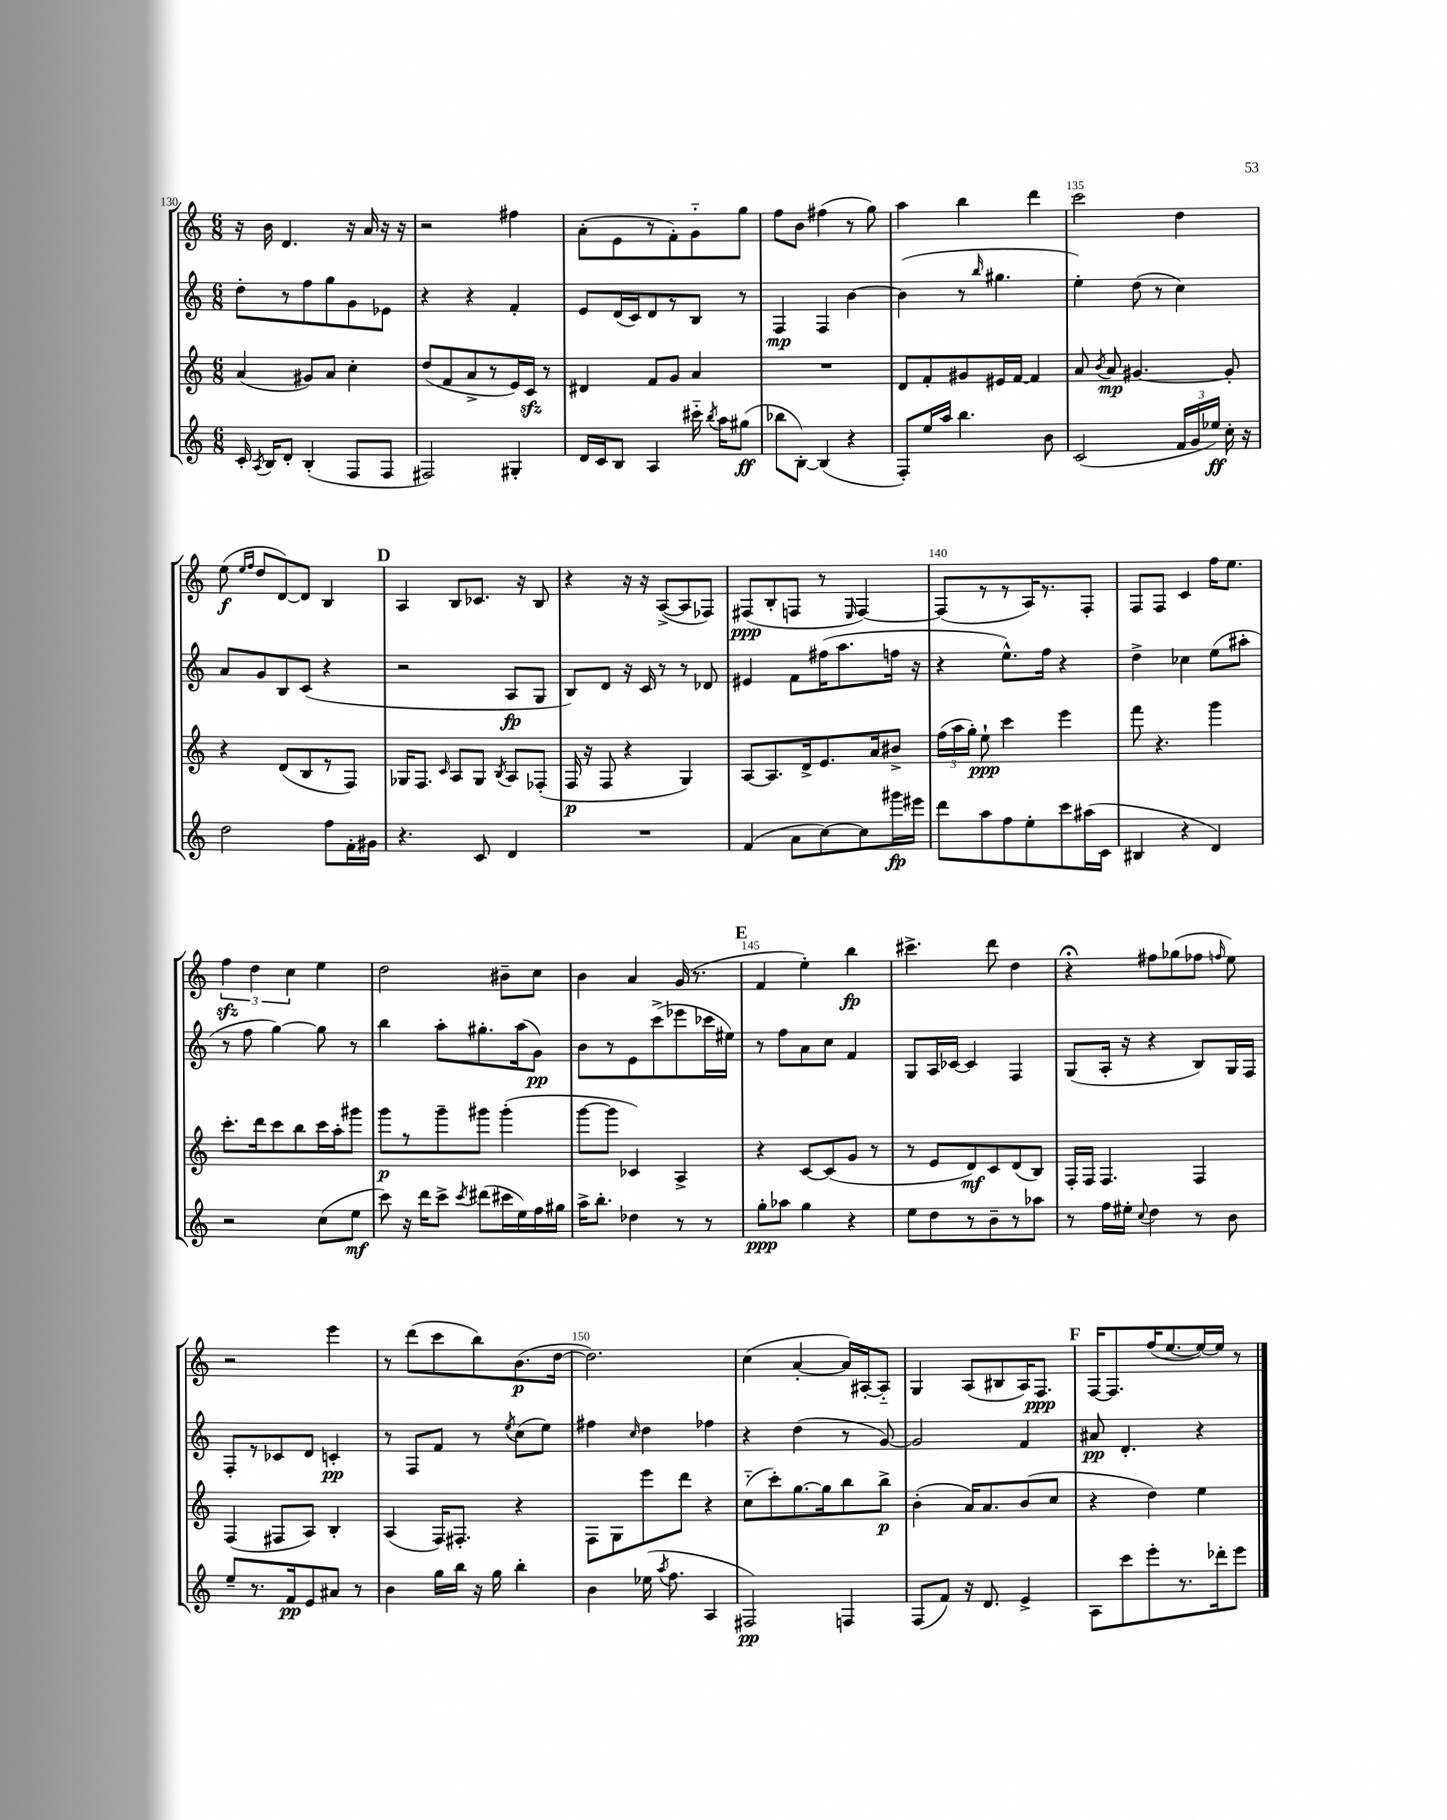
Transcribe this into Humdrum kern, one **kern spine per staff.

**kern	**kern	**kern	**kern
*staff4	*staff3	*staff2	*staff1
*clefG2	*clefG2	*clefG2	*clefG2
*k[]	*k[]	*k[]	*k[]
*M6/8	*M6/8	*M6/8	*M6/8
16c'	(4a	8dd'	16r
8qA	.	.	.
16B	.	.	16b
8d'	.	8r	4.d
(4B'	8g#)	8ff	.
.	8a	8gg	.
8F	4cc'	8g	16r
.	.	.	16a
8F	.	8e-	16r
.	.	.	16r
=	=	=	=
2F#)	(8dd	4r	2r
.	8f	.	.
.	8a^	4r	.
.	8r	.	.
4G#'	16e)	4f'	4ff#
.	16c	.	.
.	8r	.	.
=	=	=	=
16d	4d#	8e	(8a'
16c	.	.	.
8B	.	(16d	8e
.	.	16c)	.
4A	8f	8d	8r
.	8g	8r	8f')
16ccc#'~	4a	8B	8g'~
8qbb	.	.	.
16aa	.	.	.
(8gg#	.	8r	8gg
=	=	=	=
8bb-	2.r	4F	8ff
[8B')	.	.	8b
(4B]	.	4F	(4ff#
4r	.	[4b	8r
.	.	.	8gg)
=	=	=	=
8F')	8d	(4b]	4aa
16ee	8f'	.	.
16aa	.	.	.
4.bb	8g#	8r	4bb
.	.	16qqbb	.
.	16e#	4.gg#	.
.	[16f	.	.
.	4f]	.	4ddd
8b	.	.	.
=	=	=	=
(2c	8a	4ee')	2ccc
.	8qb	.	.
.	8a	.	.
.	[4.g#	(8dd	.
.	.	8r	.
24f	.	4cc)	4dd
24g	.	.	.
24ee-)	.	.	.
16cc'	8g#']	.	.
16r	.	.	.
=	=	=	=
2dd	4r	8a	(8ee
.	.	.	16qqee
.	.	.	16qqff
.	.	8g	8dd
.	(8d	8B	[8d)
.	8B	(8c	8d]
8ff	8r	4r	4B
16f'	8F)	.	.
16g#	.	.	.
=	=	=	=
4.r	16G-	2r	4A
.	8.F	.	.
.	16qqc	.	.
.	8A	.	8B
8c	8G-	.	8.c-
.	8qB	.	.
4d	8A	8A	.
.	.	.	16r
.	(8F-'	8G	8B
=	=	=	=
2.r	16F	8B)	4r
.	16r	.	.
.	8F	8d	.
.	4r	16r	16r
.	.	16c	16r
.	.	8r	([8A^
.	4G)	8r	8A]
.	.	8d-	8F-)
=	=	=	=
(4f	[8A	4e#	(8F#
.	8.A]	.	8B'
8a	.	8f	8F
.	16d^	.	.
[8cc)	8.e	(16ff#	8r
.	.	8.aa	.
.	.	.	16qqE
8cc]	.	.	[4F)
.	16a	.	.
16ggg#	8b#^	16ff	.
16eee#	.	16r	.
=	=	=	=
8ddd	(24ff	4r	(8F]
.	24aa	.	.
.	24gg')	.	.
8aa	8ee`	.	8r
8ff	4ccc	8.ee^^)	8r
8ee'	.	.	16A)
.	.	16ff	8.r
8ccc	4eee	4r	.
(16aa#	.	.	8F'
16c	.	.	.
=	=	=	=
4B#	8fff	4dd^	8F
.	4.r	.	8F
4r	.	4cc-	4c
4d)	4ggg	(8ee	16ff
.	.	.	8.ee
.	.	8aa#'	.
=	=	=	=
2r	8.ccc'	8r	6ff
.	.	8ff	.
.	.	.	6dd
.	16ddd	.	.
.	8ccc	[4gg)	.
.	.	.	6cc
.	8bb	.	.
(8cc	16ccc	8gg]	4ee
.	16aa'	.	.
8ee	8ggg#	8r	.
=	=	=	=
8ccc)	8ggg	4bb	2dd
16r	8r	.	.
16ddd	.	.	.
8ccc^	8ggg~	8aa'	.
8qccc	.	.	.
(8ddd#	8ggg#	8.gg#'	.
16ccc#	(4ggg#'	.	8b#~
16ee)	.	(16aa	.
16ff	.	8g)	8cc
16gg#	.	.	.
=	=	=	=
16aa^	[8ggg	8b	4b
8.bb'	.	.	.
.	8ggg]	8r	.
4dd-	4c-)	8e	4a
.	.	(8ccc^	.
8r	4A^	8eee-	(16g
.	.	.	8.r
8r	.	16ccc-	.
.	.	16ee#)	.
=	=	=	=
8gg'	4r	8r	4f
8aa-	.	8ff	.
4gg	[8c	8a	4ee')
.	(8c]	8cc	.
4r	8g	4f	4bb
.	8r	.	.
=	=	=	=
8ee	8r	8G	4.ccc#^
8dd	8e	16A	.
.	.	[16c-	.
8r	8d)	4c-]	.
8b~	8c	.	8ddd
8r	(8d	4F	4dd
8aa-	8B)	.	.
=	=	=	=
8r	16F'	(8G	4r;
.	16F	.	.
16ff	4.F	16A'	.
16ee#'	.	16r	.
8qqcc	.	.	.
4dd	.	4r	8ff#
.	.	.	(8gg-
8r	4F	8B)	8ff-
.	.	.	16qqff
8b	.	16G	8ee)
.	.	16F	.
=	=	=	=
8ee~	(4F	8F'	2r
8.r	.	8r	.
.	8F#	8c-	.
16f	.	.	.
8e	8A)	8d	.
8a#	4B'	4c'	4eee
8r	.	.	.
=	=	=	=
4b	(4A	8r	8r
.	.	8F	(8ddd
16gg	16F)	8f	8ccc
16bb	8.F#'	.	.
16r	.	8r	8bb)
16gg	.	.	.
.	.	8qee	.
4bb'	4r	(8cc	(8.b
.	.	8ee)	.
.	.	.	[16dd
=	=	=	=
4b	8F	4ff#	2.dd])
.	8G	.	.
.	.	16qqcc	.
(16ee-	8eee	4dd	.
8qaa	.	.	.
8.ff	.	.	.
.	8ddd	.	.
4A	4r	4ff-	.
=	=	=	=
2F#)	(8cc'~	4r	(4cc
.	8ccc')	.	.
.	[8.gg	(4dd	[4a'
.	16gg]	.	.
4F	8bb	8r	16a])
.	.	.	[16A#'
.	8bb^	[8g)	8A#'~]
=	=	=	=
(8F	(4b'	2g]	4G
8f)	.	.	.
16r	16a)	.	(8A
8.d	8.a	.	.
.	.	.	8B#
4e^	(8b	4f	16A)
.	.	.	8.F
.	8cc	.	.
=	=	=	=
8A	4r	8a#	[16F
.	.	.	8.F]
8ccc	.	4.d'	.
8eee'	4dd)	.	(16ff
.	.	.	[8.ee
8.r	.	.	.
.	4ee	4r	16ee_)
16ddd-'	.	.	16ee]
8eee	.	.	8r
==	==	==	==
*-	*-	*-	*-
